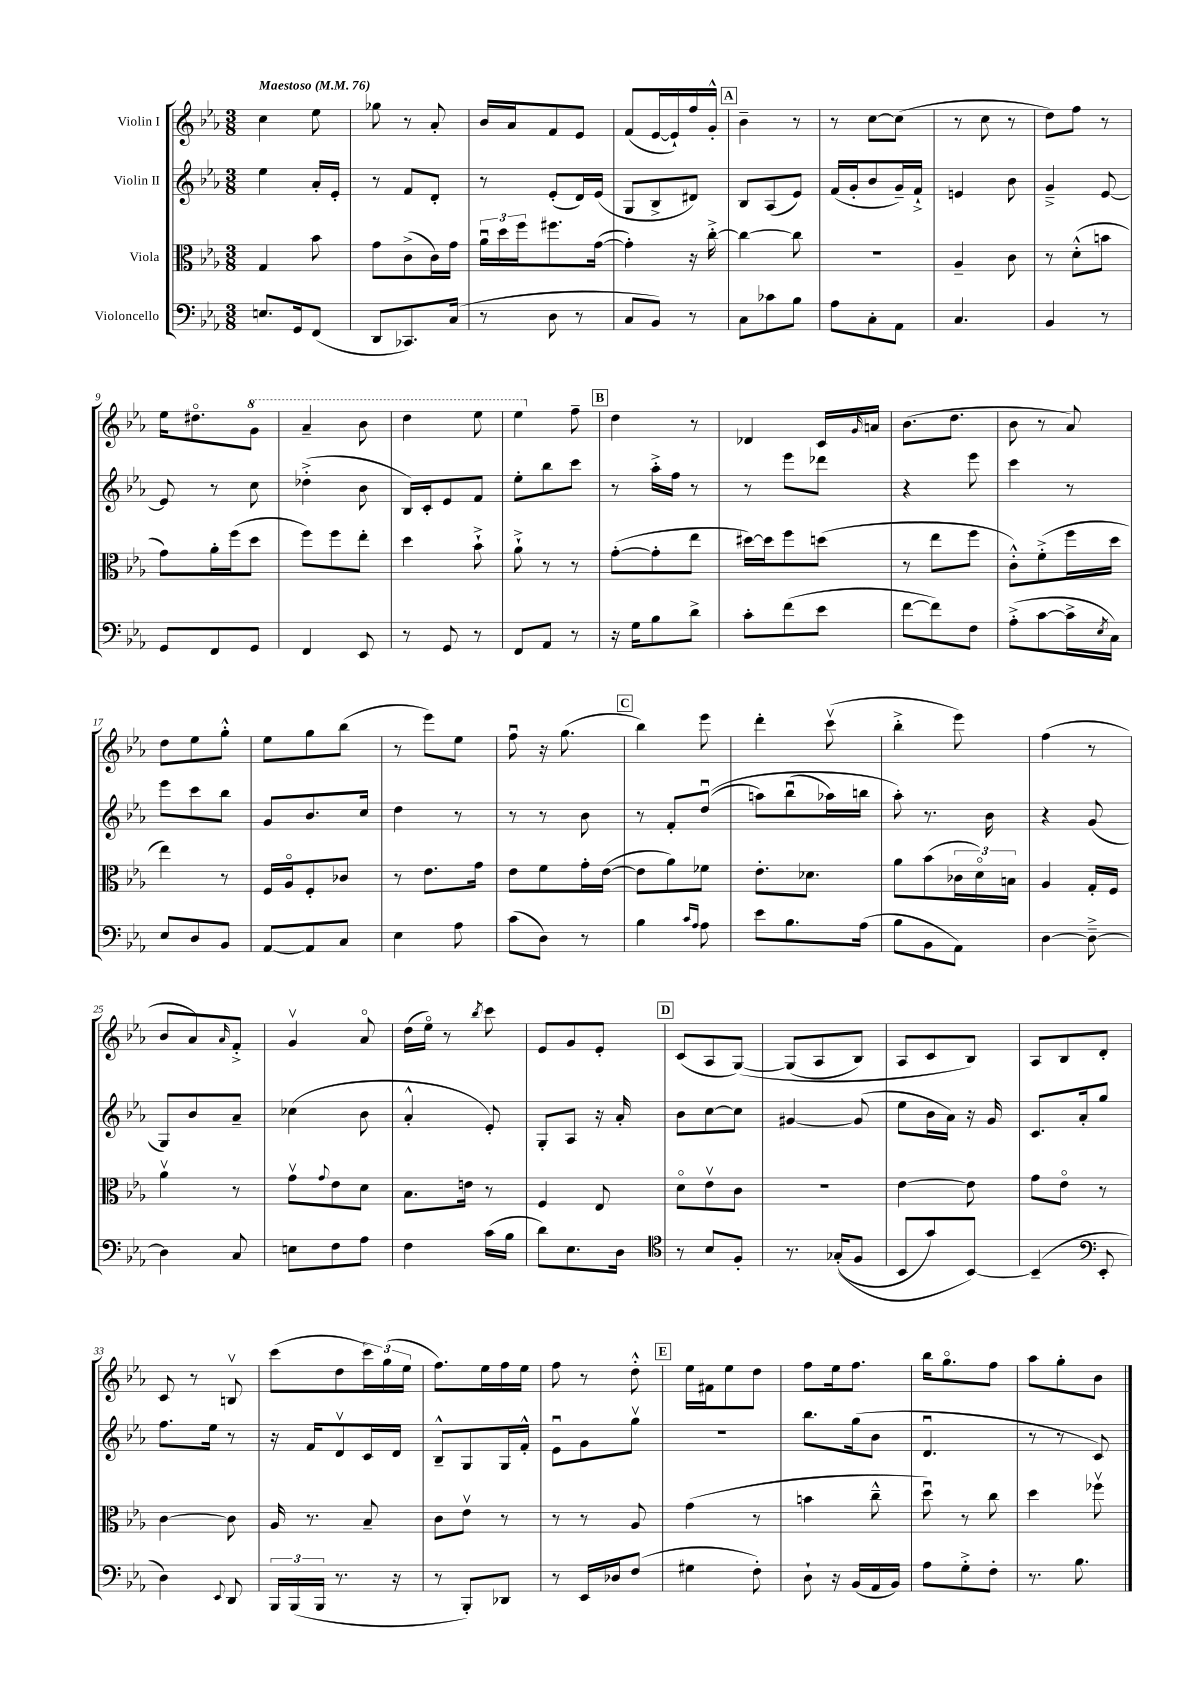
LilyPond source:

<<
\new StaffGroup <<
\new Staff = "s0" \with { instrumentName = "Violin I" } {
    \clef treble \key ees \major \numericTimeSignature \time 3/8 \tempo "Maestoso" 4 = 76
    c''4 ees''8 |
    ges''8 r8 aes'8-. |
    bes'16 aes'16 f'8 ees'8 |
    f'8( ees'16~ ees'16-!) f''16 g'16-.-^ |
    \mark \markup { \box "A" } bes'4-- r8 |
    r8 c''8~ c''8( |
    r8 c''8 r8 |
    d''8) f''8 r8 |
    ees''16 dis''8.\flageolet \ottava #1 g''8 |
    aes''4-- bes''8 |
    d'''4 ees'''8 |
    ees'''4 \ottava #0 f''8-- |
    \mark \markup { \box "B" } d''4 r8 |
    des'4 c'16 \grace { g'16 } a'16 |
    bes'8.( d''8. |
    bes'8 r8 aes'8) |
    d''8 ees''8 g''8-.-^ |
    ees''8 g''8 bes''8( |
    r8 ees'''8) ees''8 |
    f''8\downbow r16 g''8.( |
    \mark \markup { \box "C" } bes''4) ees'''8 |
    d'''4-. c'''8\upbow( |
    bes''4-.-> ees'''8) |
    f''4( r8 |
    bes'8 aes'8) \grace { aes'16 } f'8-.-> |
    g'4\upbow aes'8\flageolet |
    d''16( ees''16\flageolet) r8 \acciaccatura { bes''8 } c'''8 |
    ees'8 g'8 ees'8-. |
    \mark \markup { \box "D" } c'8( aes8 g8~)\( |
    g8( aes8 bes8) |
    aes8 c'8 bes8\) |
    aes8 bes8 d'8-. |
    c'8 r8 b8\upbow |
    c'''8( d''8 \tuplet 3/2 { c'''16) g''16( ees''16 } |
    f''8.) ees''16 f''16 ees''16 |
    f''8 r8 d''8-.-^ |
    \mark \markup { \box "E" } ees''16 fis'16 ees''8 d''8 |
    f''8 ees''16 f''8. |
    bes''16 g''8.\flageolet f''8 |
    aes''8 g''8-. bes'8 \bar "|." |
}
\new Staff = "s1" \with { instrumentName = "Violin II" } {
    \clef treble \key ees \major \numericTimeSignature \time 3/8
    ees''4 aes'16-. ees'16-. |
    r8 f'8 d'8-. |
    r8 ees'8-.( d'16) ees'16( |
    g8 bes8-> dis'8) |
    \mark \markup { \box "A" } bes8 aes8( ees'8) |
    f'16( g'16-. bes'8 g'16--) f'16-!-> |
    e'4 bes'8 |
    g'4---> ees'8~ |
    ees'8 r8 c''8 |
    des''4-.->( bes'8 |
    bes16) c'16-. ees'8 f'8 |
    ees''8-. bes''8 c'''8 |
    \mark \markup { \box "B" } r8 aes''16-.-> f''16 r8 |
    r8 ees'''8 des'''8 |
    r4 ees'''8 |
    c'''4 r8 |
    ees'''8 c'''8 bes''8 |
    g'8 bes'8. c''16 |
    d''4 r8 |
    r8 r8 bes'8 |
    \mark \markup { \box "C" } r8 f'8-. d''8\downbow(\( |
    a''8) bes''8\downbow( aes''16) b''16 |
    aes''8-.\) r8. bes'16 |
    r4 g'8( |
    g8) bes'8 aes'8-- |
    ces''4( bes'8 |
    aes'4-.-^ ees'8-.) |
    g8-. aes8 r16 aes'16-. |
    \mark \markup { \box "D" } bes'8 c''8~ c''8 |
    gis'4~ gis'8( |
    ees''8 bes'16 aes'16) r16 g'16 |
    c'8. aes'16-. g''8 |
    f''8. ees''16 r8 |
    r16 f'16 d'8\upbow c'16 d'16 |
    bes8---^ g8 g16 f'16-.-^ |
    ees'8\downbow g'8 g''8\upbow |
    \mark \markup { \box "E" } R4. |
    bes''8. g''16( bes'8 |
    d'4.\downbow |
    r8 r8 c'8) \bar "|." |
}
\new Staff = "s2" \with { instrumentName = "Viola" } {
    \clef alto \key ees \major \numericTimeSignature \time 3/8
    g4 bes'8 |
    g'8 c'8->( c'16) g'16 |
    \tuplet 3/2 { aes'16\downbow d''16 f''16 } fis''8. g'16~( |
    g'4-.) r16 c''16~-.-> |
    \mark \markup { \box "A" } c''4~ c''8 |
    R4. |
    aes4-- c'8 |
    r8 d'8-.-^( b'8 |
    g'8) aes'16-. f''16( d''8 |
    f''8) f''8 ees''8-. |
    d''4 bes'8-!-> |
    aes'8-!-> r8 r8 |
    \mark \markup { \box "B" } g'8~-.( g'8-. ees''8 |
    dis''16~) dis''16 f''8 d''8( |
    r8 ees''8 f''8 |
    c'8-.-^) f'8-.->( f''16 d''16 |
    ees''4) r8 |
    f16 aes16\flageolet f8-. ces'8 |
    r8 ees'8. g'16 |
    ees'8 f'8 g'16-. ees'16~( |
    \mark \markup { \box "C" } ees'8 aes'8) fes'8 |
    ees'8.-. des'8. |
    aes'8 bes'8( \tuplet 3/2 { ces'16 d'16\flageolet) b16 } |
    aes4 g16-. f16 |
    aes'4\upbow r8 |
    g'8\upbow \appoggiatura { g'8 } ees'8 d'8 |
    bes8. e'16 r8 |
    f4 ees8 |
    \mark \markup { \box "D" } d'8\flageolet ees'8\upbow c'8 |
    r4. |
    ees'4~ ees'8 |
    g'8 ees'8\flageolet r8 |
    c'4~ c'8 |
    aes16 r8. bes8-- |
    c'8 ees'8\upbow r8 |
    r8 r8 aes8 |
    \mark \markup { \box "E" } g'4( r8 |
    b'4 c''8---^ |
    d''8\downbow) r8 c''8 |
    d''4 fes''8\upbow \bar "|." |
}
\new Staff = "s3" \with { instrumentName = "Violoncello" } {
    \clef bass \key ees \major \numericTimeSignature \time 3/8
    e8. g,16 f,8( |
    d,8 ces,8.) c16( |
    r8 d8 r8 |
    c8 bes,8) r8 |
    \mark \markup { \box "A" } c8 ces'8 bes8 |
    aes8 c8-. aes,8 |
    c4. |
    bes,4 r8 |
    g,8 f,8 g,8 |
    f,4 ees,8 |
    r8 g,8 r8 |
    f,8 aes,8 r8 |
    \mark \markup { \box "B" } r16 g16 bes8 d'8-> |
    c'8-. f'8( ees'8 |
    f'8~ f'8) f8 |
    aes8-.->( c'8~ c'16-> \acciaccatura { ees8 } c16) |
    ees8 d8 bes,8 |
    aes,8~ aes,8 c8 |
    ees4 aes8 |
    c'8( d8) r8 |
    \mark \markup { \box "C" } bes4 \grace { c'16 aes16 } aes8 |
    ees'8 bes8. aes16( |
    bes8 bes,8 aes,8) |
    d4~ d8~---> |
    d4 c8 |
    e8 f8 aes8 |
    f4 c'16( bes16 |
    d'8) ees8. d16 |
    \mark \markup { \box "D" } \clef tenor r8 bes8 f8-. |
    r8. ges16-.(\( f8 |
    bes,8 g'8) bes,8~\) |
    bes,4--( \clef bass ees,8-. |
    d4) \appoggiatura { ees,8 } d,8 |
    \tuplet 3/2 { bes,,16 bes,,16( bes,,16 } r8. r16 |
    r8 bes,,8-.) des,8 |
    r8 ees,16 des16 f8( |
    \mark \markup { \box "E" } gis4 f8-.) |
    d8-! r16 bes,16( aes,16 bes,16) |
    aes8 g8-.-> f8-. |
    r8. bes8. \bar "|." |
}
>>
>>
